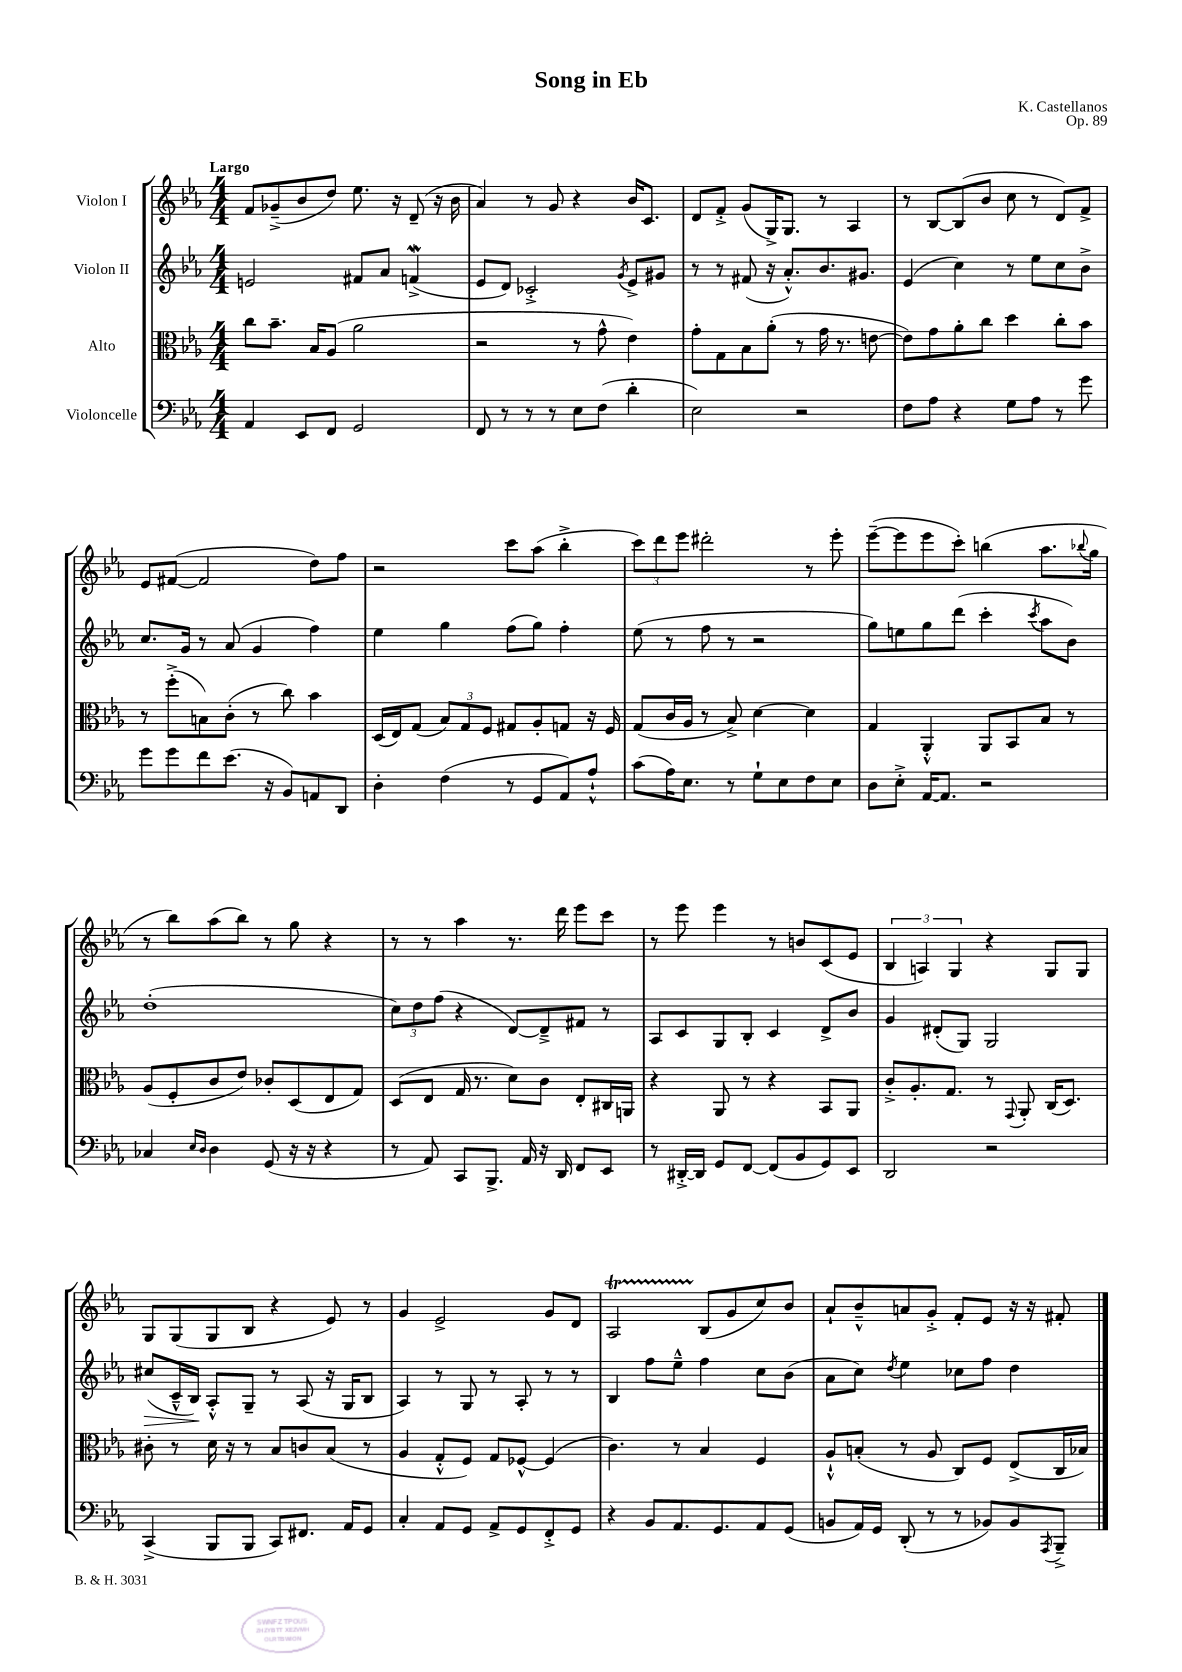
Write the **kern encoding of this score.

**kern	**kern	**kern	**kern
*staff4	*staff3	*staff2	*staff1
*clefF4	*clefC3	*clefG2	*clefG2
*k[b-e-a-]	*k[b-e-a-]	*k[b-e-a-]	*k[b-e-a-]
*M4/4	*M4/4	*M4/4	*M4/4
4AA-	8cc	2e	8f
.	8.b-~	.	(8g-~^
8EE-	.	.	8b-
.	16B-	.	.
8FF	(8A-	.	8dd)
2GG	2a-	8f#	8.ee-
.	.	8a-	.
.	.	.	16r
.	.	(4f^	(8d~
.	.	.	16r
.	.	.	16b-
=	=	=	=
8FF	2r	8e-	4a-)
8r	.	8d)	.
8r	.	2c-'^	8r
8r	.	.	8g
8E-	8r	.	4r
(8F	8g^^	.	.
.	.	8qg	.
4d'	4e-)	8e-^	16b-
.	.	.	8.c
.	.	8g#	.
=	=	=	=
2E-)	8g'	8r	8d
.	8G	8r	8f'^
.	8B-	(8f#	(8g
.	(8a-'	16r	16G^)
.	.	8.a-'^^)	8.G
2r	8r	.	.
.	16g	8.b-	8r
.	8.r	.	.
.	.	.	4A-
.	.	8.g#	.
.	[8e	.	.
=	=	=	=
8F	8e])	(4e-	8r
8A-	8g	.	[8B-
4r	8a-'	4cc)	(8B-]
.	8cc	.	8b-
8G	4dd	8r	8cc
8A-	.	8ee-	8r
8r	8cc'	8cc	8d)
8g	8b-	8b-^	8f^
=	=	=	=
8g	8r	8.cc	8e-
8g	(8ff'^	.	([8f#
.	.	16g	.
8f	8B)	8r	2f#]
(8.e-	(8c'	(8a-	.
.	8r	4g	.
16r	.	.	.
8BB-)	8cc)	.	.
8AA	4b-	4ff)	8dd)
8DD	.	.	8ff
=	=	=	=
4D'	(16D	4ee-	2r
.	16E-)	.	.
.	(8G	.	.
(4F	12B-)	4gg	.
.	12G	.	.
.	12F	.	.
8r	8G#	(8ff	8ccc
8GG	8A-'	8gg)	(8aa-
8AA-)	8G	4ff'	4bb-'^
8A-`^^	16r	.	.
.	16F	.	.
=	=	=	=
(8c	(8G	(8ee-	12ccc)
.	.	.	12ddd
16A-)	16c	8r	.
.	.	.	12eee-
8.E-	16A-	.	.
.	8r	8ff	2ddd#'
8r	8B-^)	8r	.
8G`	[4d	2r	.
8E-	.	.	.
8F	4d]	.	8r
8E-	.	.	8eee-'
=	=	=	=
8D	4G	8gg)	([8eee-~
8E-'^	.	8ee	8eee-]
[16AA-	4AA-'^^	8gg	8eee-
8.AA-]	.	.	.
.	.	(8ddd	8ccc')
2r	8AA-	4ccc'	(4bb
.	8BB-	.	.
.	.	8qccc	.
.	8B-	8aa-	8.aa-
.	8r	8b-)	.
.	.	.	8qqbb-
.	.	.	16gg
=	=	=	=
4C-	(8A-	(1dd'	8r
.	8F'	.	8bb-)
16qqE-	.	.	.
16qqD	.	.	.
4D	8c	.	(8aa-
.	8e-)	.	8bb-)
(8GG	8c-'	.	8r
16r	(8D	.	8gg
16r	.	.	.
4r	8E-	.	4r
.	8G)	.	.
=	=	=	=
8r	(8D	12cc)	8r
.	.	12dd	.
8AA-)	8E-	.	8r
.	.	(12ff	.
8CC	16G	4r	4aa-
.	8.r	.	.
8.BBB-^	.	.	.
.	8d)	[8d)	8.r
16AA-	.	.	.
16r	8c	8d~^]	.
16DD	.	.	16ddd
8FF	8E-'	8f#	8eee-
8EE-	16C#	8r	8ccc
.	16AA	.	.
=	=	=	=
8r	4r	8A-	8r
[16DD#'^	.	8c	8eee-
16DD#]	.	.	.
8GG	8AA-	8G	4eee-
[8FF	8r	8B-'	.
(8FF]	4r	4c	8r
8BB-	.	.	8b
8GG)	8BB-	8d^	(8c
8EE-	8AA-	8b-	8e-
=	=	=	=
2DD	8c'^	4g	6B-
.	8.A-'	.	.
.	.	.	6A)
.	.	(8d#'	.
.	8.G	.	.
.	.	.	6G
.	.	8G)	.
2r	8r	2G	4r
.	8qqGG	.	.
.	8AA-'	.	.
.	(16C	.	8G
.	8.D)	.	.
.	.	.	8G
=	=	=	=
(4CC^	8c#'	(8cc#	8G
.	8r	16c~^^	(8G
.	.	16B-)	.
8BBB-	16d	8A-'^^	8G
.	16r	.	.
8BBB-	8r	8G~	8B-
8CC)	8B-	8r	4r
8.FF#	8c	(8A-	.
.	(8B-	16r	8e-)
16AA-	.	16G	.
8GG	8r	8B-	8r
=	=	=	=
4C'	4A-	4A-)	4g
8AA-	8G'^^	8r	2e-^
8GG	8F)	8G	.
8AA-^	8G	8r	.
8GG	[8F-^^	8A-'	.
8FF'^	(4F-]	8r	8g
8GG	.	8r	8d
=	=	=	=
4r	4.c)	4B-	2A-
8BB-	.	8ff	.
8.AA-	8r	8ee-~^^	.
.	4B-	4ff	(8B-
8.GG	.	.	.
.	.	.	8g
8AA-	4F	8cc	8cc)
(8GG	.	(8b-	8b-
=	=	=	=
8BB	8A-`^^	8a-	8a-`
16AA-)	(8B'	8cc)	8b-~^^
16GG	.	.	.
.	.	8qdd	.
(8DD'	8r	4ee-	8a
8r	8A-	.	8g'^
8r	8C)	8cc-	8f'
8BB-)	8F	8ff	8e-
8BB-	(8E-^	4dd	16r
.	.	.	16r
8qAAA-	.	.	.
8BBB-~^	16C	.	8f#'
.	16B-)	.	.
==	==	==	==
*-	*-	*-	*-
